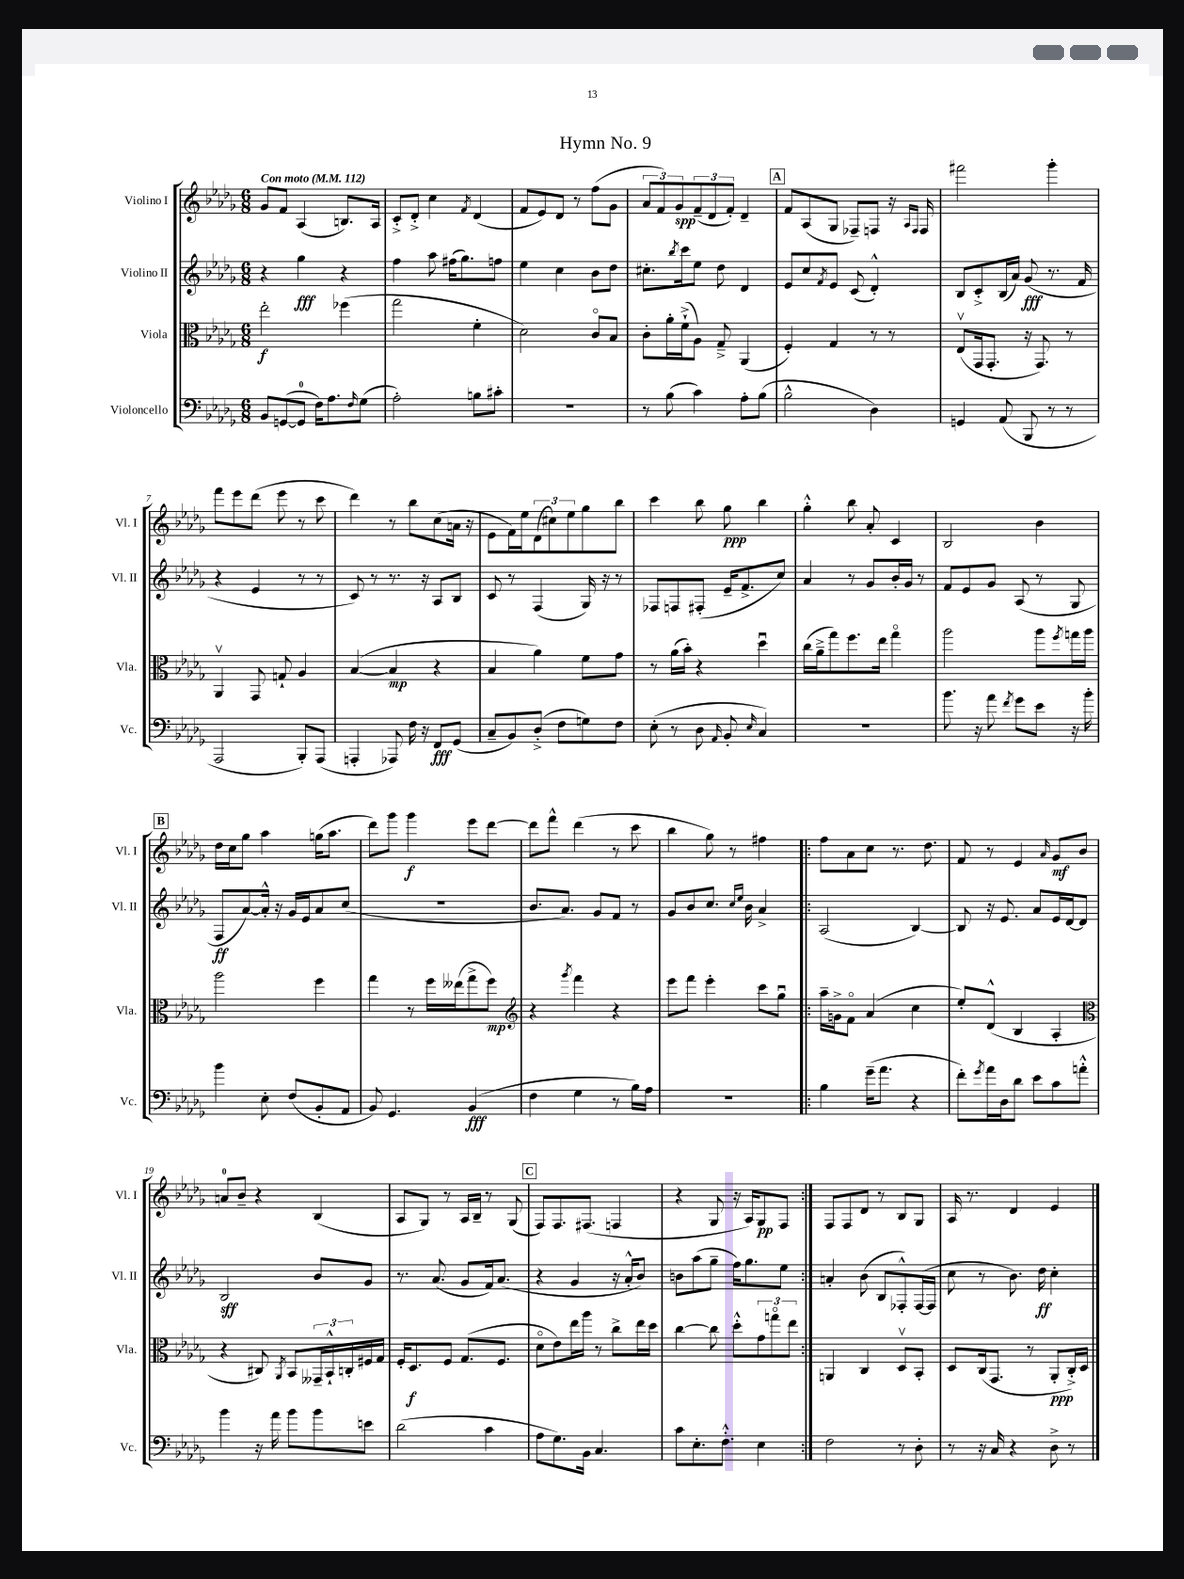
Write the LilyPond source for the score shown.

\header { title = "Hymn No. 9" }
<<
\new StaffGroup <<
\new Staff = "s0" \with { instrumentName = "Violino I" shortInstrumentName = "Vl. I" } {
    \clef treble \key des \major \numericTimeSignature \time 6/8 \tempo "Con moto" 4 = 112
    ges'8 f'8 aes4( b8.) aes16 |
    c'8-.-> des'8-.-> c''4 \acciaccatura { f'8 } des'4( |
    f'8 ees'8) des'8 r8 f''8( ges'8 |
    \tuplet 3/2 { aes'8 f'8) ges'8\spp } \tuplet 3/2 { f'8--( des'8 f'8-.) } des'4-- |
    \mark \markup { \box "A" } f'8 aes8( ges8 fes8--) f8 r16 \grace { aes16 f16 } f16 |
    fis'''2 ges'''4-. |
    f'''8 ees'''8 des'''8( ees'''8 r8 c'''8 |
    des'''4) r8 bes''8 c''8( a'16 r16 |
    ees'8 f'16) ees''16 \tuplet 3/2 { des'8( cis''8) ees''8 } ges''8 bes''8 |
    c'''4 bes''8 ges''8\ppp bes''4 |
    ges''4-.-^ bes''8 aes'8-. c'4 |
    bes2 bes'4 |
    \mark \markup { \box "B" } des''16 c''16 ges''8 aes''4 g''16( aes''8. |
    des'''8) ges'''8 ges'''4\f ees'''8 des'''8~ |
    des'''8 f'''8-^ des'''4( r8 c'''8 |
    bes''4 ges''8) r8 fis''4 |
    \repeat volta 2 { f''8 aes'8 c''8 r8. des''8. |
    f'8 r8 ees'4 \grace { aes'16 } ges'8\mf bes'8 |
    a'8-0 bes'8-- r4 bes4( |
    aes8 ges8) r8 aes16 bes16-- r8 ges8( |
    \mark \markup { \box "C" } f8) f8. fis8.( f4 |
    r4 ges8 r16 aes16) ges8\pp f8 | }
    f8 f8 des'8 r8 bes8 ges8 |
    aes16 r8. des'4 ees'4 \bar "|." |
}
\new Staff = "s1" \with { instrumentName = "Violino II" shortInstrumentName = "Vl. II" } {
    \clef treble \key des \major \numericTimeSignature \time 6/8
    r4 ges''4\fff r4 |
    f''4 aes''8 fis''16( ges''8.) f''8 |
    ees''4 c''4 bes'8 des''8 |
    cis''8.-. \acciaccatura { bes''8 } c'''16 ees''8 des''8 des'4 |
    \mark \markup { \box "A" } ees'8 c''8 \acciaccatura { f'8 } ees'8 c'8( des'4-.-^) |
    bes8 c'8-.-> bes16( aes'16) ges'8\fff( r8. f'16 |
    r4 ees'4 r8 r8 |
    c'8) r8 r8. r16 aes8 bes8 |
    c'8 r8 f4( ges16) r16 r8 |
    fes8 f8 fis8-.( ees'16-- f'8.-> c''8) |
    aes'4 r8 ges'8 bes'16-. ges'16 r8 |
    f'8 ees'8 ges'8 aes8( r8 ges8 |
    \mark \markup { \box "B" } f8\ff aes'8~) aes'16-.-^ r16 ges'16 ees'16 aes'8 c''8( |
    R2. |
    bes'8. aes'8.) ges'8 f'8 r8 |
    ges'8 bes'8 c''8. \grace { c''16 ees''16 } bes'16 aes'4-> |
    \repeat volta 2 { aes2( bes4~) |
    bes8 r16 ees'8. aes'8 ees'16 des'16~ des'8 |
    bes2\sff bes'8 ges'8 |
    r8. aes'8.( ges'8 f'16) aes'8.( |
    \mark \markup { \box "C" } r4 ges'4 r16 aes'16-.-^ bes'8) |
    b'8 aes''8( ges''8-- f''16) ges''8. ees''8 | }
    a'4-. bes'8( bes8 fes8-.-^) fes16~( fes16 |
    c''8 r8 bes'8.) des''16\ff c''4-. \bar "|." |
}
\new Staff = "s2" \with { instrumentName = "Viola" shortInstrumentName = "Vla." } {
    \clef alto \key des \major \numericTimeSignature \time 6/8
    ees''2-.\f fes''4( |
    ges''2 f'4-. |
    des'2) c'8\flageolet bes8 |
    c'8-. aes'16-. f'16-!->( aes8) ges8---> aes,4( |
    \mark \markup { \box "A" } f4-.) ges4 r8 r8 |
    ees8\upbow( ges,16 ges,8.-. r16 ges,8.) r8 |
    aes,4\upbow ges,8 g8-! aes4 |
    bes4~( bes4\mp r4 |
    bes4 aes'4) f'8 ges'8 |
    r8 aes'16( bes'16-.) r4 des''4\downbow |
    c''16( aes'16---> ges''8) f''8. ees''16 ges''4\flageolet |
    aes''2 aes''8 \acciaccatura { f''8 } g''16 aes''16 |
    \mark \markup { \box "B" } aes''2 f''4 |
    ges''4 r8 f''16 eeses''16( ges''8-> f''8\mp) |
    \clef treble r4 \acciaccatura { ges'''8 } f'''4 r4 |
    ees'''8 f'''8 ees'''4-. c'''8 ges''8\downbow |
    \repeat volta 2 { aes''16-- g'16-> f'8\flageolet aes'4( c''4 |
    ees''8-.) des'8-^( bes4 aes4-. |
    \clef alto r4 cis8) \acciaccatura { aes,8 } bes,8 \tuplet 3/2 { geses,16-- bes,16-!-^ c16-. } fis16 ges16 |
    f16-. des8.\f f8 ges8.( f8. |
    \mark \markup { \box "C" } des'8\flageolet ees'8) ees''16 aes''16 r8 c''8-> ees''16 des''16 |
    c''4~ c''8 des''8-.-^ \tuplet 3/2 { ges'8 g''8\flageolet ees''8 } | }
    a,4 c4 des8\upbow bes,8-. |
    des8 c16( ges,8. r8 aes,8-.\ppp c16-.->) des16 \bar "|." |
}
\new Staff = "s3" \with { instrumentName = "Violoncello" shortInstrumentName = "Vc." } {
    \clef bass \key des \major \numericTimeSignature \time 6/8
    bes,8 g,8~( g,8-0 f16) aes8. \grace { f16 } ges8( |
    aes2-.) b8 cis'8-. |
    R2. |
    r8 bes8( c'4) aes8-. bes8( |
    \mark \markup { \box "A" } bes2-^ des4) |
    g,4 aes,8( bes,,8 r8 r8 |
    aes,,2 bes,,8-.) aes,,8( |
    a,,4-. aes,,8) f16 r16 f,8\fff ges,8( |
    c8-- bes,8) des8-.->( f8 g8) f8 |
    ees8-.( r8 des8 \grace { aes,16 } bes,8-. \grace { ees16 } c4) |
    R2. |
    bes'8. r16 aes'8 \acciaccatura { f'8 } ges'8 ees'8 r16 bes'16-. |
    \mark \markup { \box "B" } bes'4 ees8-. f8( bes,8-. aes,8 |
    bes,8) ges,4. bes,4\fff( |
    f4 ges4 r8 bes16) aes16 |
    R2. |
    \repeat volta 2 { bes4 ges'16--( aes'8. r4 |
    f'8-.) \acciaccatura { ges'8 } aes'16 des16 des'8 ees'8 c'8 a'8-.-^ |
    bes'4 r16 aes'16 bes'8 bes'8 e'8 |
    des'2( c'4 |
    \mark \markup { \box "C" } aes8 ges8.) bes,16 c4. |
    c'8 ees8.-. f8.-.-^ ees4 | }
    f2 r8 des8-. |
    r8 r16 c16 r4 des8-> r8 \bar "|." |
}
>>
>>
